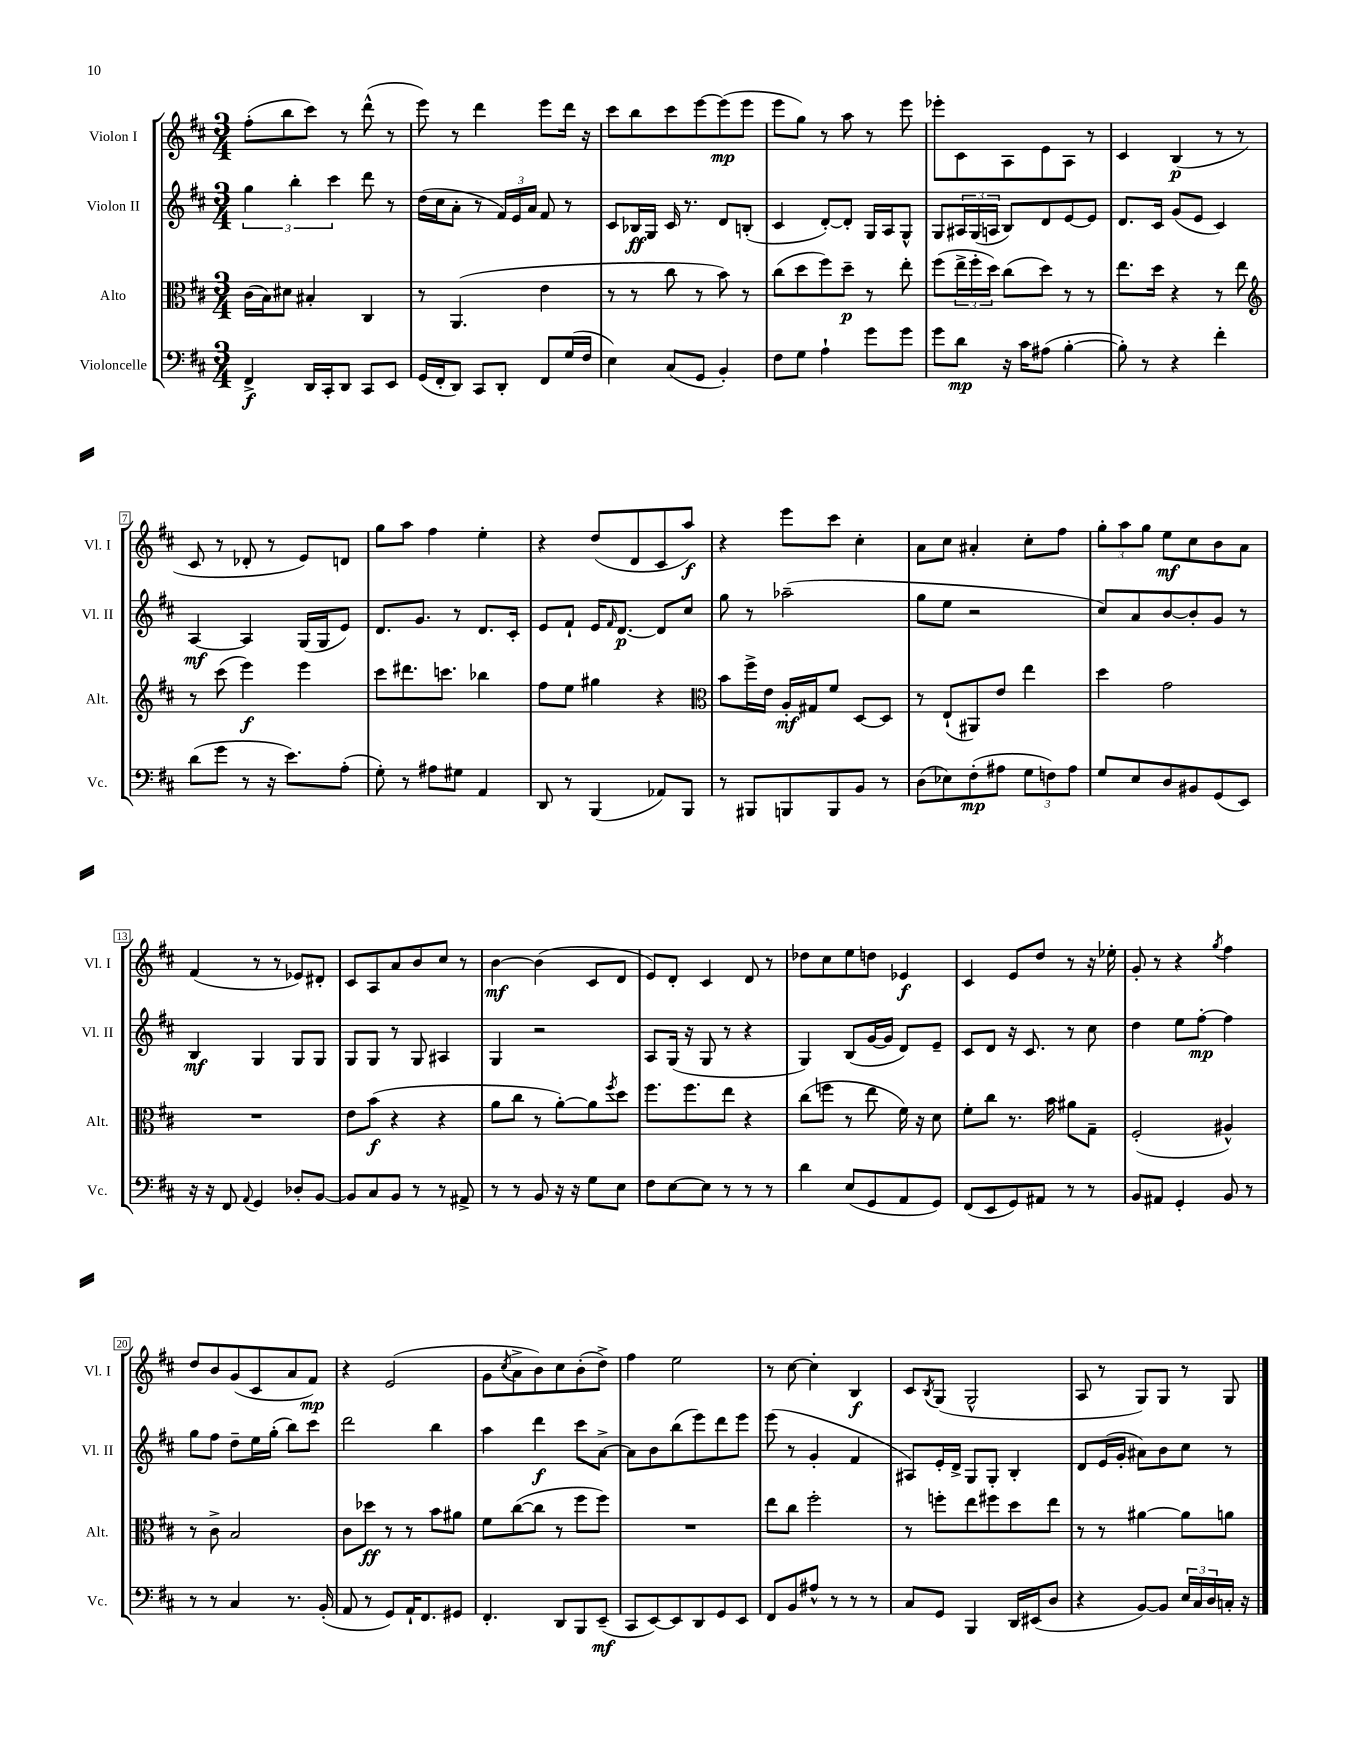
<<
\new StaffGroup <<
\new Staff = "s0" \with { instrumentName = "Violon I" shortInstrumentName = "Vl. I" } {
    \clef treble \key d \major \numericTimeSignature \time 3/4
    fis''8-.( b''8 cis'''8) r8 d'''8-^( r8 |
    e'''8) r8 d'''4 e'''8 d'''16 r16 |
    cis'''8 b''8 cis'''8 e'''8~ e'''8\mp( e'''8 |
    e'''8 g''8) r8 a''8 r8 e'''8 |
    ees'''8-. cis'8 a8 e'8 a8 r8 |
    cis'4 b4\p( r8 r8 |
    cis'8 r8 des'8-. r8 e'8) d'8 |
    g''8 a''8 fis''4 e''4-. |
    r4 d''8( d'8 cis'8 a''8\f) |
    r4 e'''8 cis'''8 cis''4-. |
    a'8 cis''8 ais'4-. cis''8-. fis''8 |
    \tuplet 3/2 { g''8-. a''8 g''8 } e''8\mf cis''8 b'8 a'8 |
    fis'4( r8 r8 ees'8) dis'8-. |
    cis'8 a8 a'8 b'8 cis''8 r8 |
    b'4~\mf b'4( cis'8 d'8 |
    e'8) d'8-. cis'4 d'8 r8 |
    des''8 cis''8 e''8 d''8 ees'4\f |
    cis'4 e'8 d''8 r8 r16 ees''16-. |
    g'8-. r8 r4 \acciaccatura { g''8 } fis''4 |
    d''8 b'8 g'8( cis'8 a'8 fis'8\mp) |
    r4 e'2( |
    g'8 \acciaccatura { cis''8 } a'8-> b'8) cis''8 b'8-.( d''8->) |
    fis''4 e''2 |
    r8 cis''8~ cis''4-. b4\f |
    cis'8 \acciaccatura { b8 } g8( g2-^ |
    a8 r8 g8) g8 r8 g8 \bar "|." |
}
\new Staff = "s1" \with { instrumentName = "Violon II" shortInstrumentName = "Vl. II" } {
    \clef treble \key d \major \numericTimeSignature \time 3/4
    \tuplet 3/2 { g''4 b''4-. cis'''4 } d'''8 r8 |
    d''16( cis''16 a'8-. r8 \tuplet 3/2 { fis'16) e'16 a'16 } fis'8 r8 |
    cis'8 bes16\ff g16 cis'16 r8. d'8 b8-.( |
    cis'4 d'8~-.) d'8-. g16 a16 g8-^ |
    g8 \tuplet 3/2 { ais16 g16( a16 } b8) d'8 e'8~ e'8 |
    d'8. cis'16 g'8( e'8 cis'4) |
    a4~\mf a4 g16( g16 e'8) |
    d'8. g'8. r8 d'8. cis'16-. |
    e'8 fis'8-! e'16 \grace { fis'16 } d'8.~\p d'8 cis''8 |
    g''8 r8 aes''2--( |
    g''8 e''8 r2 |
    cis''8) a'8 b'8~ b'8-. g'8 r8 |
    b4\mf g4 g8 g8 |
    g8 g8 r8 g8 ais4 |
    g4 r2 |
    a8 g16( r16 g8 r8 r4 |
    g4) b8( g'16~ g'16 d'8) e'8-- |
    cis'8 d'8 r16 cis'8. r8 cis''8 |
    d''4 e''8 fis''8~-.\mp fis''4 |
    g''8 fis''8 d''8-- e''16 g''16-.( b''8) cis'''8 |
    d'''2 b''4 |
    a''4 d'''4\f cis'''8 a'8~-> |
    a'8 b'8 b''8( e'''8) d'''8 e'''8 |
    e'''8( r8 g'4-. fis'4 |
    ais8) e'16-. d'16-> g8 g8-. b4-. |
    d'8 e'16( g'16-. ais'8) b'8 cis''8 r8 \bar "|." |
}
\new Staff = "s2" \with { instrumentName = "Alto" shortInstrumentName = "Alt." } {
    \clef alto \key d \major \numericTimeSignature \time 3/4
    cis'16( b16) dis'8 bis4-. cis4 |
    r8 a,4.( e'4 |
    r8 r8 cis''8 r8 b'8) r8 |
    cis''8( d''8 fis''8) d''8--\p r8 e''8-. |
    fis''8( \tuplet 3/2 { e''16-> fis''16-. d''16) } cis''8( d''8) r8 r8 |
    e''8. d''16 r4 r8 e''8 |
    \clef treble r8 cis'''8( e'''4\f) e'''4 |
    cis'''8 dis'''8. c'''8. bes''4 |
    fis''8 e''8 gis''4 r4 |
    \clef alto b'8 fis''16-> e'16 a16-.\mf gis16 fis'8 d8~ d8 |
    r8 e8-!( ais,8) e'8 e''4 |
    d''4 g'2 |
    R2. |
    e'8 b'8\f( r4 r4 |
    a'8 cis''8 r8 a'8~-.) a'8 \acciaccatura { fis''8 } d''8 |
    fis''8. fis''8. e''8 r4 |
    cis''8( f''8 r8 e''8 fis'16) r16 d'8 |
    fis'8-. cis''8 r8. b'16 ais'8 g8-- |
    fis2-.( ais4-^) |
    r8 cis'8-> b2 |
    cis'8 des''8\ff r8 r8 b'8 ais'8 |
    fis'8 cis''8~( cis''8 r8 fis''8 fis''8) |
    R2. |
    e''8 cis''8 fis''2-. |
    r8 f''8-. e''8 fis''8 d''8 e''8 |
    r8 r8 ais'4~ ais'8 a'8 \bar "|." |
}
\new Staff = "s3" \with { instrumentName = "Violoncelle" shortInstrumentName = "Vc." } {
    \clef bass \key d \major \numericTimeSignature \time 3/4
    fis,4->\f d,16 cis,16-. d,8 cis,8 e,8 |
    g,16( fis,16-. d,8) cis,8 d,8-. fis,8 g16( fis16 |
    e4) cis8( g,8 b,4-.) |
    fis8 g8 a4-! g'8 g'8 |
    g'8 d'8\mp r16 cis'16 ais8( b4~-. |
    b8-.) r8 r4 fis'4-. |
    d'8( g'8 r8 r16 e'8.) a8-.( |
    g8-.) r8 ais8 gis8 a,4 |
    d,8 r8 b,,4( aes,8) b,,8 |
    r8 bis,,8 b,,8 b,,8 b,8 r8 |
    d8( ees8) fis8-.\mp( ais8 \tuplet 3/2 { g8 f8) ais8 } |
    g8 e8 d8 bis,8 g,8( e,8) |
    r16 r16 fis,8 \appoggiatura { a,8 } g,4 des8-. b,8~ |
    b,8 cis8 b,8 r8 r8 ais,8-> |
    r8 r8 b,8 r16 r16 g8 e8 |
    fis8 e8~ e8 r8 r8 r8 |
    d'4 e8( g,8 a,8 g,8) |
    fis,8( e,8 g,8) ais,8 r8 r8 |
    b,8 ais,8 g,4-. b,8 r8 |
    r8 r8 cis4 r8. b,16-.( |
    a,8 r8 g,8) a,16-! fis,8. gis,8 |
    fis,4.-. d,8 b,,8 e,8--\mf( |
    cis,8 e,8~) e,8 d,8 g,8 e,8 |
    fis,8 b,8 ais8-^ r8 r8 r8 |
    cis8 g,8 b,,4 d,16 eis,16( d8 |
    r4 b,8~) b,8 \tuplet 3/2 { e16 cis16 d16 } c16-. r16 \bar "|." |
}
>>
>>
\layout { \context { \Score \override BarNumber.stencil = #(make-stencil-boxer 0.1 0.3 ly:text-interface::print) } }
